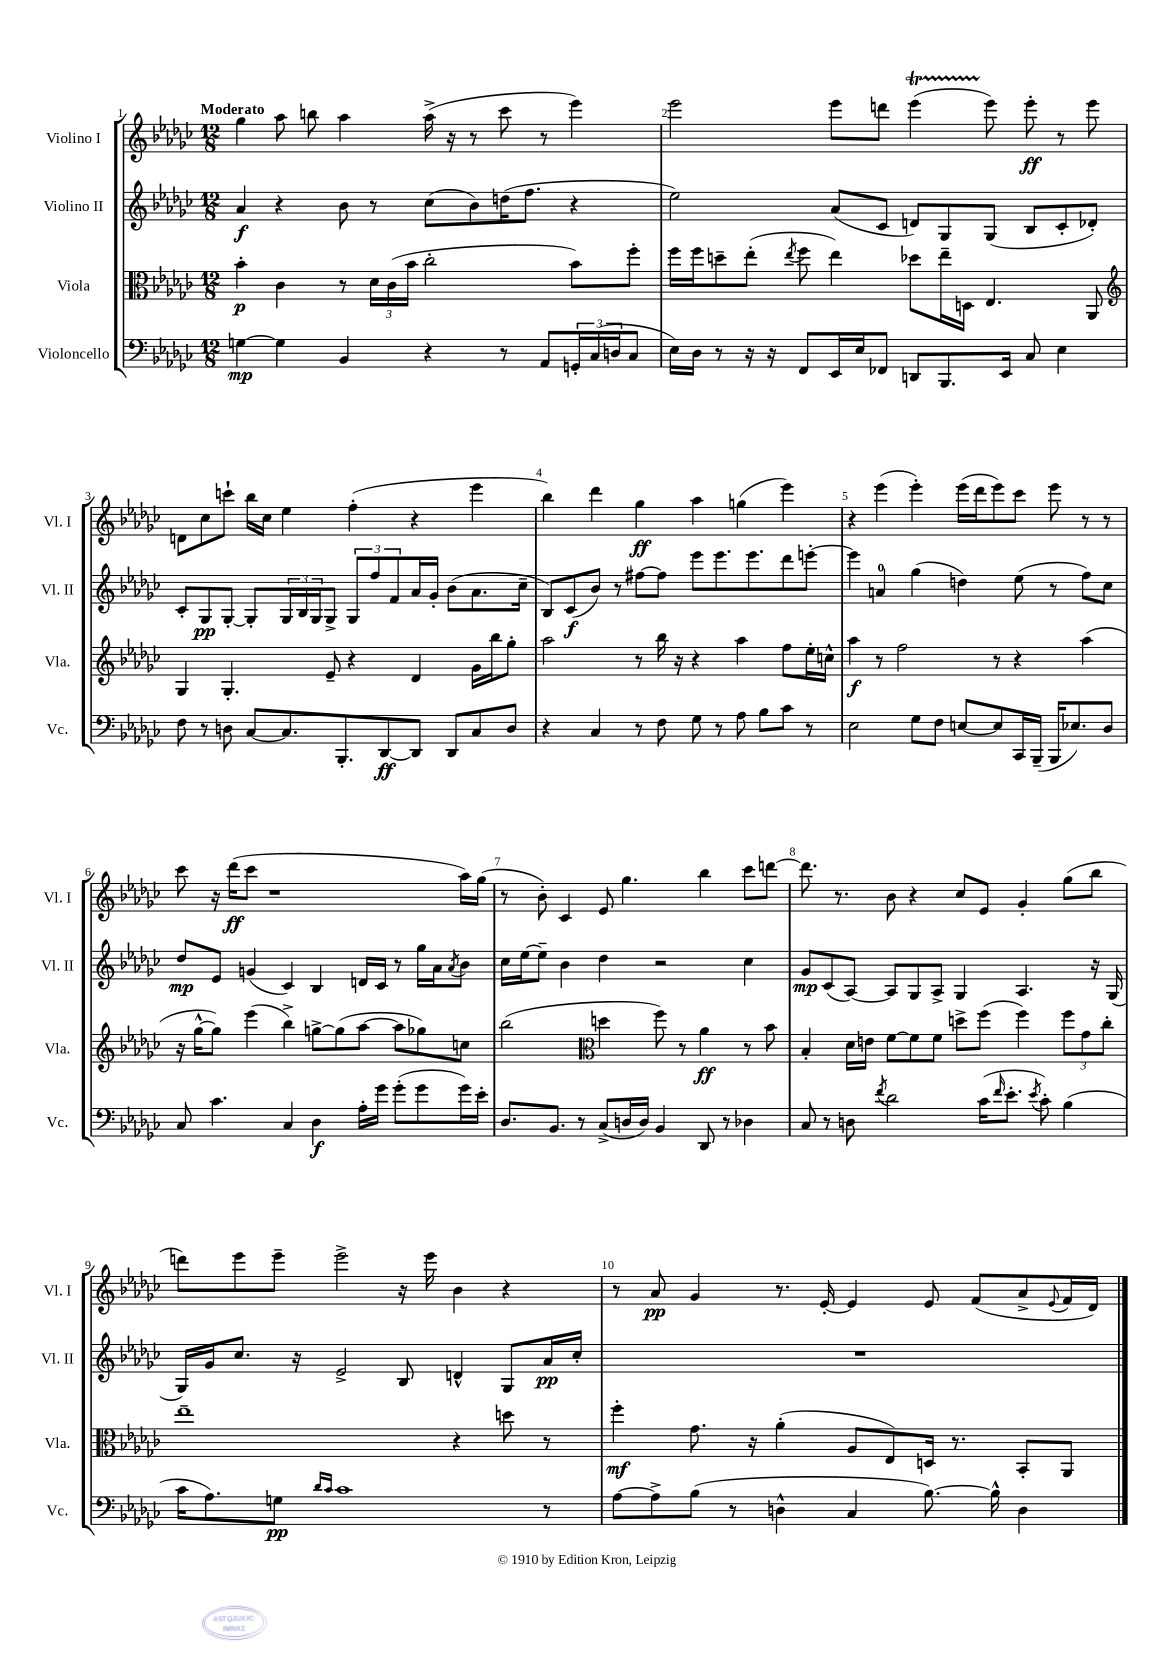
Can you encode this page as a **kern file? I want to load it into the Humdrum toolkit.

**kern	**kern	**kern	**kern
*staff4	*staff3	*staff2	*staff1
*clefF4	*clefC3	*clefG2	*clefG2
*k[b-e-a-d-g-c-]	*k[b-e-a-d-g-c-]	*k[b-e-a-d-g-c-]	*k[b-e-a-d-g-c-]
*M12/8	*M12/8	*M12/8	*M12/8
[4G	4b-'	4a-	4gg-
4G]	4c-	4r	8aa-
.	.	.	8bb
4BB-	8r	8b-	4aa-
.	24d-	8r	.
.	(24c-	.	.
.	24b-	.	.
4r	2cc-'	(8cc-	(16aa-^
.	.	.	16r
.	.	8b-)	8r
8r	.	(16dd	8ccc-
.	.	8.ff	.
8AA-	.	.	8r
24GG'	8b-)	4r	4eee-)
(24C-	.	.	.
24D	.	.	.
8C-	8ff'	.	.
=	=	=	=
16E-)	16ff	2ee-)	2eee-
16D-	16ff	.	.
8r	8dd~	.	.
16r	(8ee-'	.	.
16r	.	.	.
.	8qee-	.	.
8FF	8ff	.	.
16EE-	4ee-)	(8a-	8eee-
16E-	.	.	.
8FF-	.	8c-	8ddd
8DD	8dd-	8d)	(4eee-
8.BBB-	16ee-~	8G-	.
.	16D	.	.
.	4.E-	(8G-	8eee-)
16EE-	.	.	.
8C-	.	8B-	8eee-'
4E-	.	8c-'	8r
.	8AA-	8d-')	8eee-
=	=	=	=
*	*clefG2	*	*
8F	4G-	8c-'	8d
8r	.	8G-	8cc-
8D	4.G-'	[8G-'	8ccc`
[8C-	.	8G-']	16bb-
.	.	.	16cc-
8.C-]	.	24G-	4ee-
.	.	24B-	.
.	.	24G-	.
.	8e-~	8G-^	.
8.BBB-'	.	.	.
.	4r	12G-	(4ff'
.	.	12ff	.
[8DD-	.	.	.
.	.	12f	.
8DD-]	4d-	16a-	4r
.	.	16g-'	.
8DD-	.	(8b-	.
8C-	16g-	8.a-	4eee-
.	16bb-	.	.
8D	8gg-'	.	.
.	.	16cc-~	.
=	=	=	=
4r	2aa-	8B-)	4bb-)
.	.	(8c-	.
4C-	.	8b-)	4ddd-
.	.	8r	.
8r	8r	[8ff#	4gg-
8F	16bb-	8ff#]	.
.	16r	.	.
8G-	4r	8eee-	4aa-
8r	.	8.eee-	.
8A-	4aa-	.	(4gg
.	.	8.eee-	.
8B-	.	.	.
8c-	8ff	8ddd-	4eee-)
8r	16ee-'	[8eee'	.
.	16cc^^	.	.
=	=	=	=
2E-	4aa-	4eee]	4r
.	8r	4a	(4eee-
.	2ff	.	.
8G-	.	(4gg-	4eee-')
8F	.	.	.
[8E	.	4dd)	(16eee-
.	.	.	16ddd-
8E]	8r	.	8eee-)
16CC-	4r	(8ee-	8ccc-
(16BBB-~	.	.	.
16BBB-	.	8r	8eee-
8.E-)	.	.	.
.	(4aa-	8ff)	8r
8D-	.	8cc-	8r
=	=	=	=
8C-	16r	8dd-	8ccc-
.	[16gg-^^	.	.
4.c-	8gg-])	8e-	16r
.	.	.	(16ddd-
.	(4eee-	(4g	8ccc-
.	.	.	1r
4C-	4bb-^)	4c-)	.
4D-	[8gg^	4B-	.
.	(8gg]	.	.
16A-'	[8aa-	16d	.
16g-	.	16c-	.
(8g-'	8aa-]	8r	.
8g-	8gg-)	16gg-	.
.	.	16a-	.
.	.	8qa-	.
16g-)	8cc	8b-	16aa-)
16e-'	.	.	(16gg-
=	=	=	=
8.D-	(2bb-	16cc-	8r
.	.	[16ee-	.
.	.	8ee-~]	8b-')
8.BB-	.	.	.
.	.	4b-	4c-
8r	.	.	.
*	*clefC3	*	*
(8C-^	4dd	4dd-	8e-
16D	.	.	4.gg-
16D)	.	.	.
4BB-	8ff)	2r	.
.	8r	.	.
8DD-	4a-	.	4bb-
8r	.	.	.
4D-	8r	4cc-	8ccc-
.	8b-	.	[8ddd
=	=	=	=
8C-	4B-'	8g-	8.ddd]
8r	.	(8c-	.
.	.	.	8.r
8D	16d-	[8A-)	.
.	16e	.	.
8qf	.	.	.
2d-	[8f	8A-]	8b-
.	8f]	8G-	4r
.	8f	8A-^	.
.	8dd^	4G-	8cc-
(16c-	(8ff	.	8e-
16qqf	.	.	.
8.e-'	.	.	.
.	4ff)	4.A-	4g-'
8qe-	.	.	.
8c-')	.	.	.
(4B-	12ff	.	(8gg-
.	12g-	.	.
.	.	16r	8bb-
.	12cc-'	.	.
.	.	(16G-	.
=	=	=	=
16c-	1ee-~	16G-)	8ddd)
8.A-)	.	16g-	.
.	.	8.cc-	8eee-
8G	.	.	8eee-~
.	.	16r	.
16qqd-	.	.	.
16qqc-	.	.	.
1c-	.	2e-^	2eee-^
.	.	8B-	16r
.	.	.	16eee-
.	4r	4d^^	4b-
.	8dd	8G-	4r
8r	8r	16a-	.
.	.	16cc-'	.
=	=	=	=
[8A-	4ff'	1.r	8r
8A-^]	.	.	8a-
(8B-	8.g-	.	4g-
8r	.	.	.
.	16r	.	.
4D^^	(4a-'	.	8.r
.	.	.	[16e-'
4C-	8A-	.	4e-]
.	8E-)	.	.
[8.B-)	16D	.	8e-
.	8.r	.	.
.	.	.	(8f
16B-^^]	.	.	.
4D	8BB-'	.	8a-^
.	.	.	8qqe-
.	8AA-	.	16f
.	.	.	16d-)
==	==	==	==
*-	*-	*-	*-
